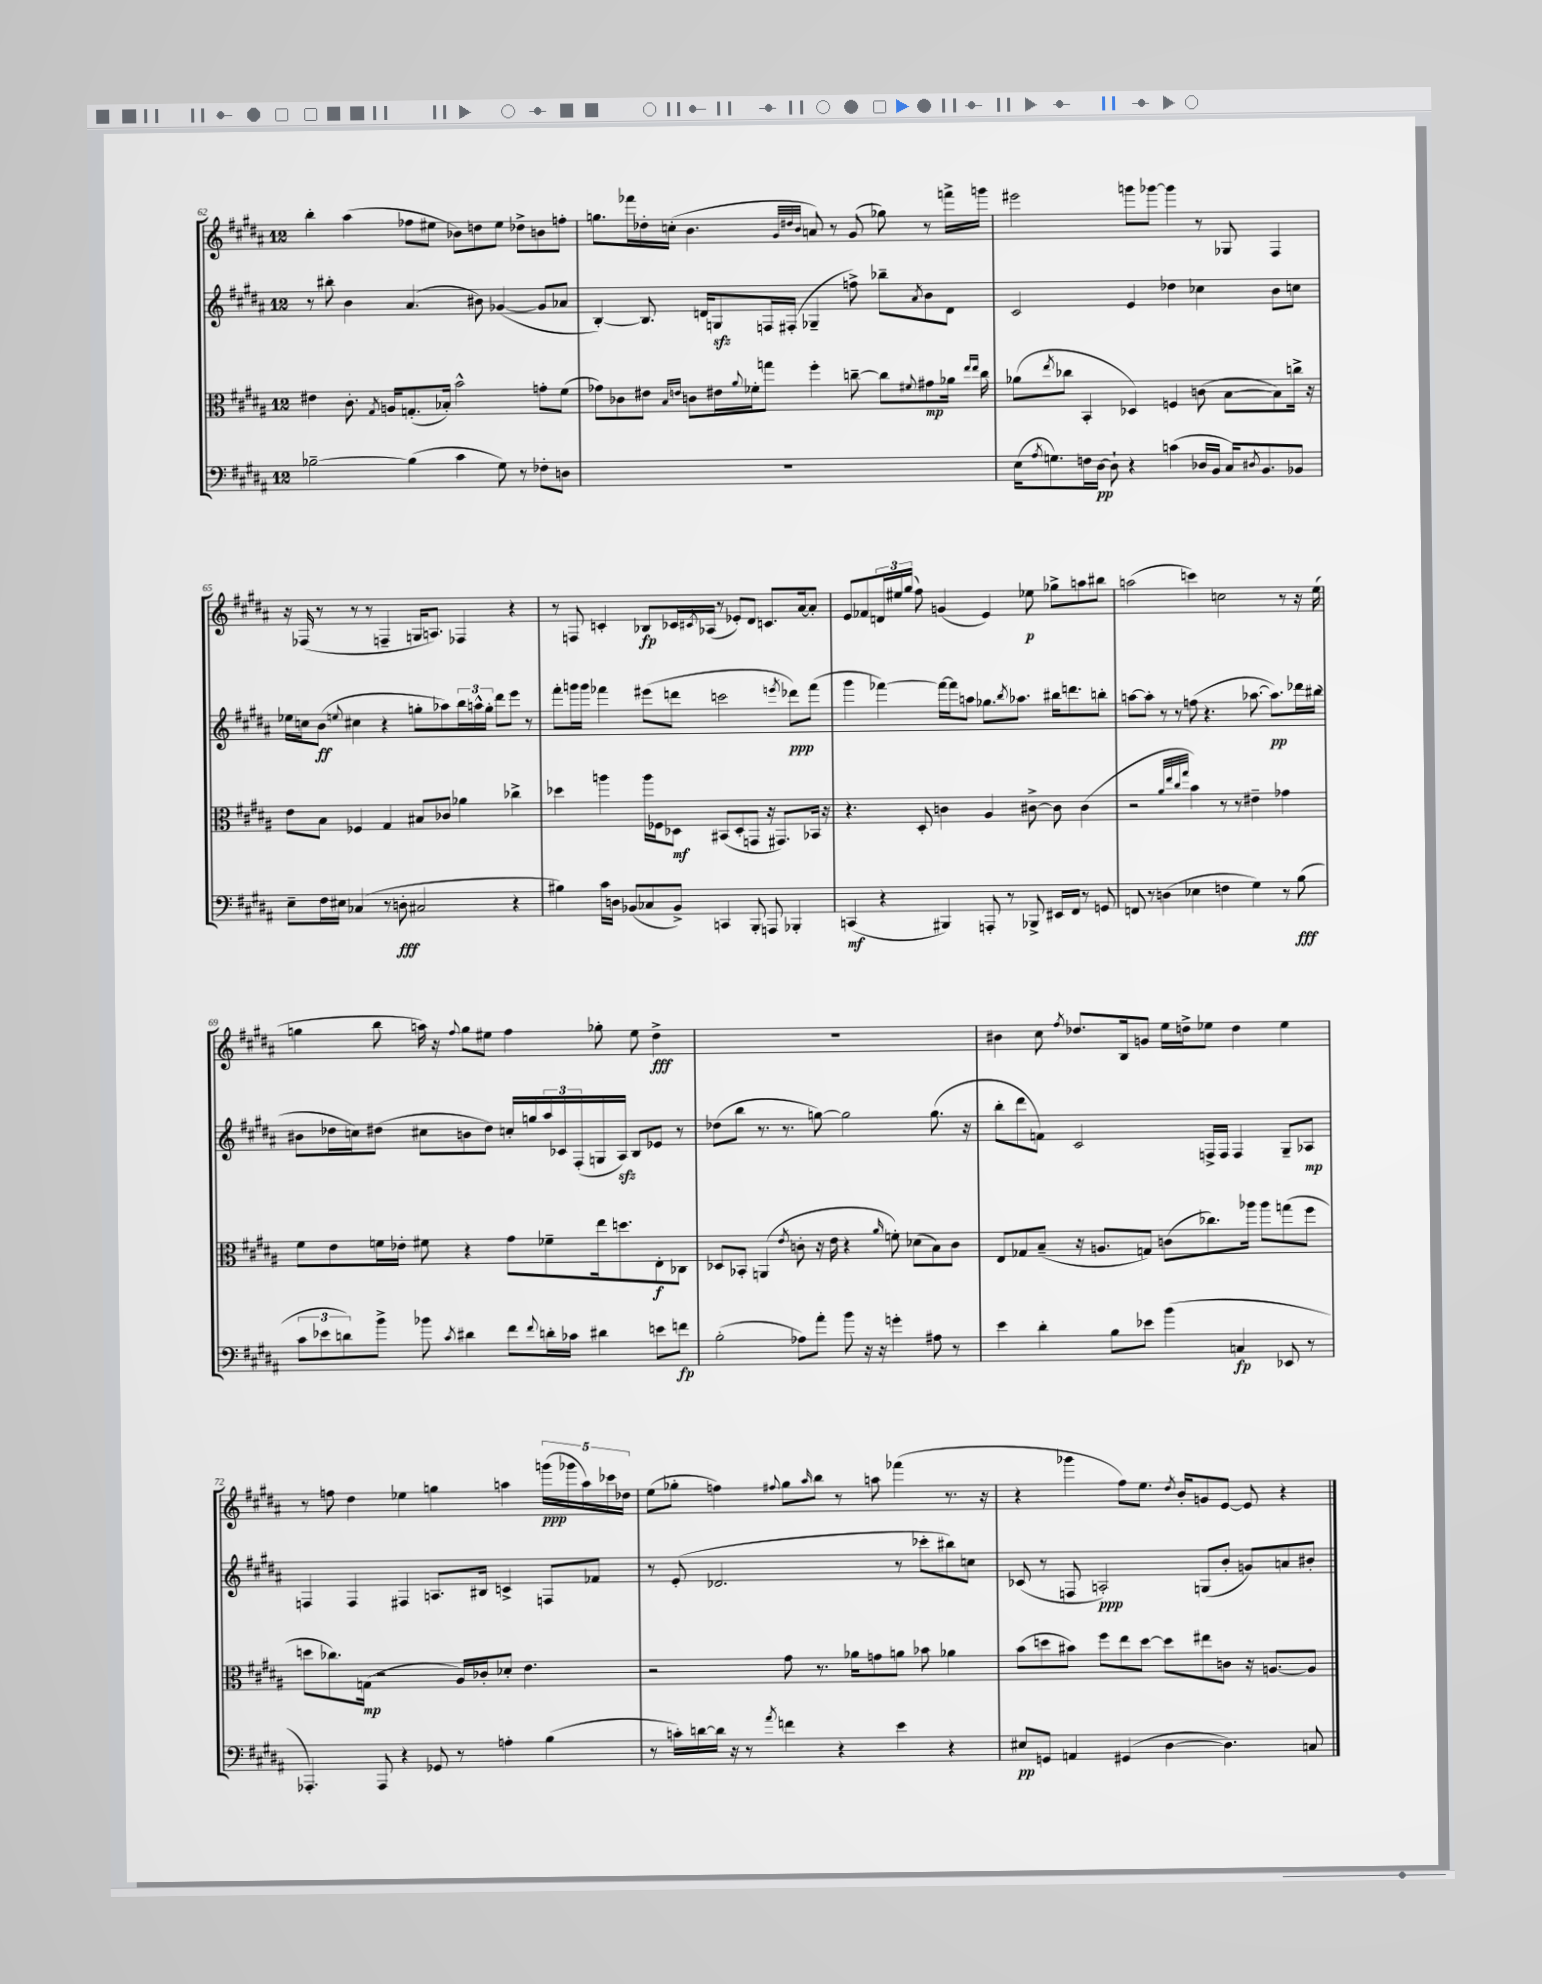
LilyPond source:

<<
\new StaffGroup <<
\new Staff = "s0" {
    \clef treble \key b \major \once \override Staff.TimeSignature.style = #'single-digit \time 12/8
    b''4-. ais''4( fes''8 eis''8 bes'8) d''8 eis''8 des''8-> b'8 f''8-. |
    g''8. fes'''16 des''16-. c''16-.( b'4. \grace { gis'32 dis''32 b'32 } a'8) r8 gis'8( ges''8) r8 f'''16-> g'''16 |
    eis'''2 g'''8 ges'''8~ ges'''4 r8 ges8 fis4 |
    r16 fes16( r8 r8 r8 f4-- g16 a8.) fes4 r4 |
    r8 f8 c'4-. bes8\fp ces'16 \acciaccatura { cis'8 } aes16( r8 ees'8-.) dis'8 c'8. ais'16~ ais'8-. |
    e'8 fes'8 \tuplet 3/2 { d'16 eis''16 gis''16( } fis''8) g'4( e'4) ees''8\p ges''8-> a''8 bis''8 |
    a''2( c'''4) c''2 r8 r16 e''16( |
    g''4 b''8 a''16) r16 \appoggiatura { fis''8 } g''8 eis''8 fis''4 ges''8-. eis''8 dis''4->\fff |
    R1. |
    bis'4 cis''8 \acciaccatura { fis''8 } des''8. b16 g'8 e''16 d''16-> ees''8 d''4 ees''4 |
    r8 f''8 dis''4 ees''4 g''4 a''4 \tuplet 5/4 { g'''16\ppp( ges'''16 a''16) ces'''16 des''16 } |
    e''8( ges''8-. f''4) \appoggiatura { fis''8 } ges''8 \grace { ais''16 } b''8 r8 a''8 fes'''4( r8. r16 |
    r4 ges'''4 fis''8) e''8. \acciaccatura { dis''8 } b'16-. g'8 e'8~ e'8 r4 \bar "|." |
}
\new Staff = "s1" {
    \clef treble \key b \major \once \override Staff.TimeSignature.style = #'single-digit \time 12/8
    r8 bis''8-. b'4 ais'4.( bis'8) ges'4~( ges'8 aes'8 |
    b4~-.) b8. d'16 g8\sfz f16 fis16-.( ges4-- f''8->) bes''8-- \acciaccatura { ais'8 } b'8 d'8 |
    cis'2 e'4 des''4 ces''4 b'8 c''8 |
    ees''16 c''16 b'8\ff( \appoggiatura { e''8 } cis''4 r4 g''8-. aes''8) \tuplet 3/2 { b''16 a''16-^ g''16-. } dis'''8 e'''8 r8 |
    fis'''8-. g'''16 g'''16 fes'''4 eis'''8( d'''8 c'''2 \acciaccatura { e'''8 } des'''8\ppp) fes'''8( |
    gis'''4 fes'''4~) fes'''16~ fes'''16 a''8 ges''8. \acciaccatura { b''8 } aes''8. bis''16 d'''8. b''8-. |
    a''8~ a''8-. r8 r8 f''8( r4. aes''8.~ aes''8.\pp) des'''16 bis''16( |
    bis'8 des''16 c''16) dis''8( cis''8 b'8 dis''8) c''16-. g''16 \tuplet 3/2 { ais''16 ces'16 fis16-.( } g16 ais16\sfz) b8 ees'8 r8 |
    des''8( b''8 r8. r8. g''8~) g''2 g''8.( r16 |
    b''8-. dis'''8 f'8) cis'2 f16-> f16 f4 gis8-- aes8\mp |
    f4 f4 fis4 a8. bis16 c'4-> f8 fes'8 |
    r8 e'8-.( des'2. r8 ces'''8-. bis''8) c''8 |
    ces'8( r8 f8 a2-.\ppp) g8( b'8-. g'8) a'8 bis'8-. \bar "|." |
}
\new Staff = "s2" {
    \clef alto \key b \major \once \override Staff.TimeSignature.style = #'single-digit \time 12/8
    eis'4 cis'8.-. \acciaccatura { gis8 } a16 g8.-.( bes16-.) b'2-^ g'8-. fis'8( |
    ges'8) ces'8 eis'8 \grace { b16 e'16 } c'8 eis'16 \appoggiatura { ais'8 } fes'16-. g''8 fis''4-. c''8~-- c''8 \appoggiatura { fis'8 } gis'8\mp aes'16 \grace { e''16 e''16 } c''16 |
    aes'8( \acciaccatura { e''8 } ces''8 b,4-. des4) f4 c'8( b8~ b8) c''16-> r16 |
    e'8 b8 fes4 gis4 bis8 ces'8 aes'4 ces''4-> |
    des''4 a''4 a''16 fes16 des8\mf bis,8( des8-. g,8 r16 gis,8.) bes,16 r16 |
    r4. dis8-. c'4 ais4 cis'8~-> cis'8 cis'4( |
    r2 \grace { ais'32 e''32 cis''32 gis''32 } b'4) r8 r8 eis'4-- ges'4 |
    fis'8 e'8 f'16 ees'16-. fis'8 r4 gis'8 fes'8-- e''16 d''8. e8-.\f ces8 |
    des8 bes,8-. a,4( \acciaccatura { e'8 } c'8-. r16 e'16 r4 \grace { ais'16 } f'8-.) des'8( b8) c'8 |
    e8 ges8 b8--( r16 a8. g8) c'8( ces''8.) aes''16 aes''8 g''8( fis''8 |
    d''8 ces''8.) g16\mp( r2 ais16) ces'16-. des'8-. e'4. |
    r2 gis'8 r8. aes'16 g'8 a'8 bes'8 aes'4 |
    b'8( d''8 bis'8) fis''8 e''8 d''8~ d''8 eis''8 c'8 r16 a8.~ a8 \bar "|." |
}
\new Staff = "s3" {
    \clef bass \key b \major \once \override Staff.TimeSignature.style = #'single-digit \time 12/8
    bes2~-- bes4( cis'4 gis8) r8 fes8-. d8 |
    R1. |
    e16( \acciaccatura { ais8 } g8.) f16 dis16~\pp dis8-! r4 c'4( des16 b,16 cis16) \acciaccatura { dis8 } b,8. bes,8 |
    e8-- fis16 eis16 ces4( r8 d8-.\fff cis2 r4 |
    bis4) cis'16 d16 bes,8( ces8 bes,8->) c,4 b,,8-. a,,8 bes,,4-. |
    c,4\mf( r4 bis,,4) a,,8-. r8 bes,,8-> eis,16 fis,16 r8 g,8 |
    f,8 r8 d4( ees4 f4 gis4) r8 b8\fff( |
    \tuplet 3/2 { cis'8 ees'8 d'8) } b'8-> bes'8 \acciaccatura { cis'8 } dis'4 fis'8 \appoggiatura { fis'8 } d'16-. ces'16 dis'4 e'8 f'8\fp |
    b2-.( aes8) ais'8-. b'8 r16 r16 g'4-. ais8 r8 |
    e'4 dis'4-. b8 ees'8 b'4( c4\fp ees,8 r8 |
    aes,,4.-.) aes,,8 r4 ges,8 r8 a4-. b4( |
    r8 c'16-.) d'16~ d'16 r16 r8 \acciaccatura { ais'8 } f'4 r4 e'4 r4 |
    eis8\pp g,8 a,4 gis,4( dis4~ dis4.) c8 \bar "|." |
}
>>
>>
\layout { \context { \Score currentBarNumber = #62 } }
